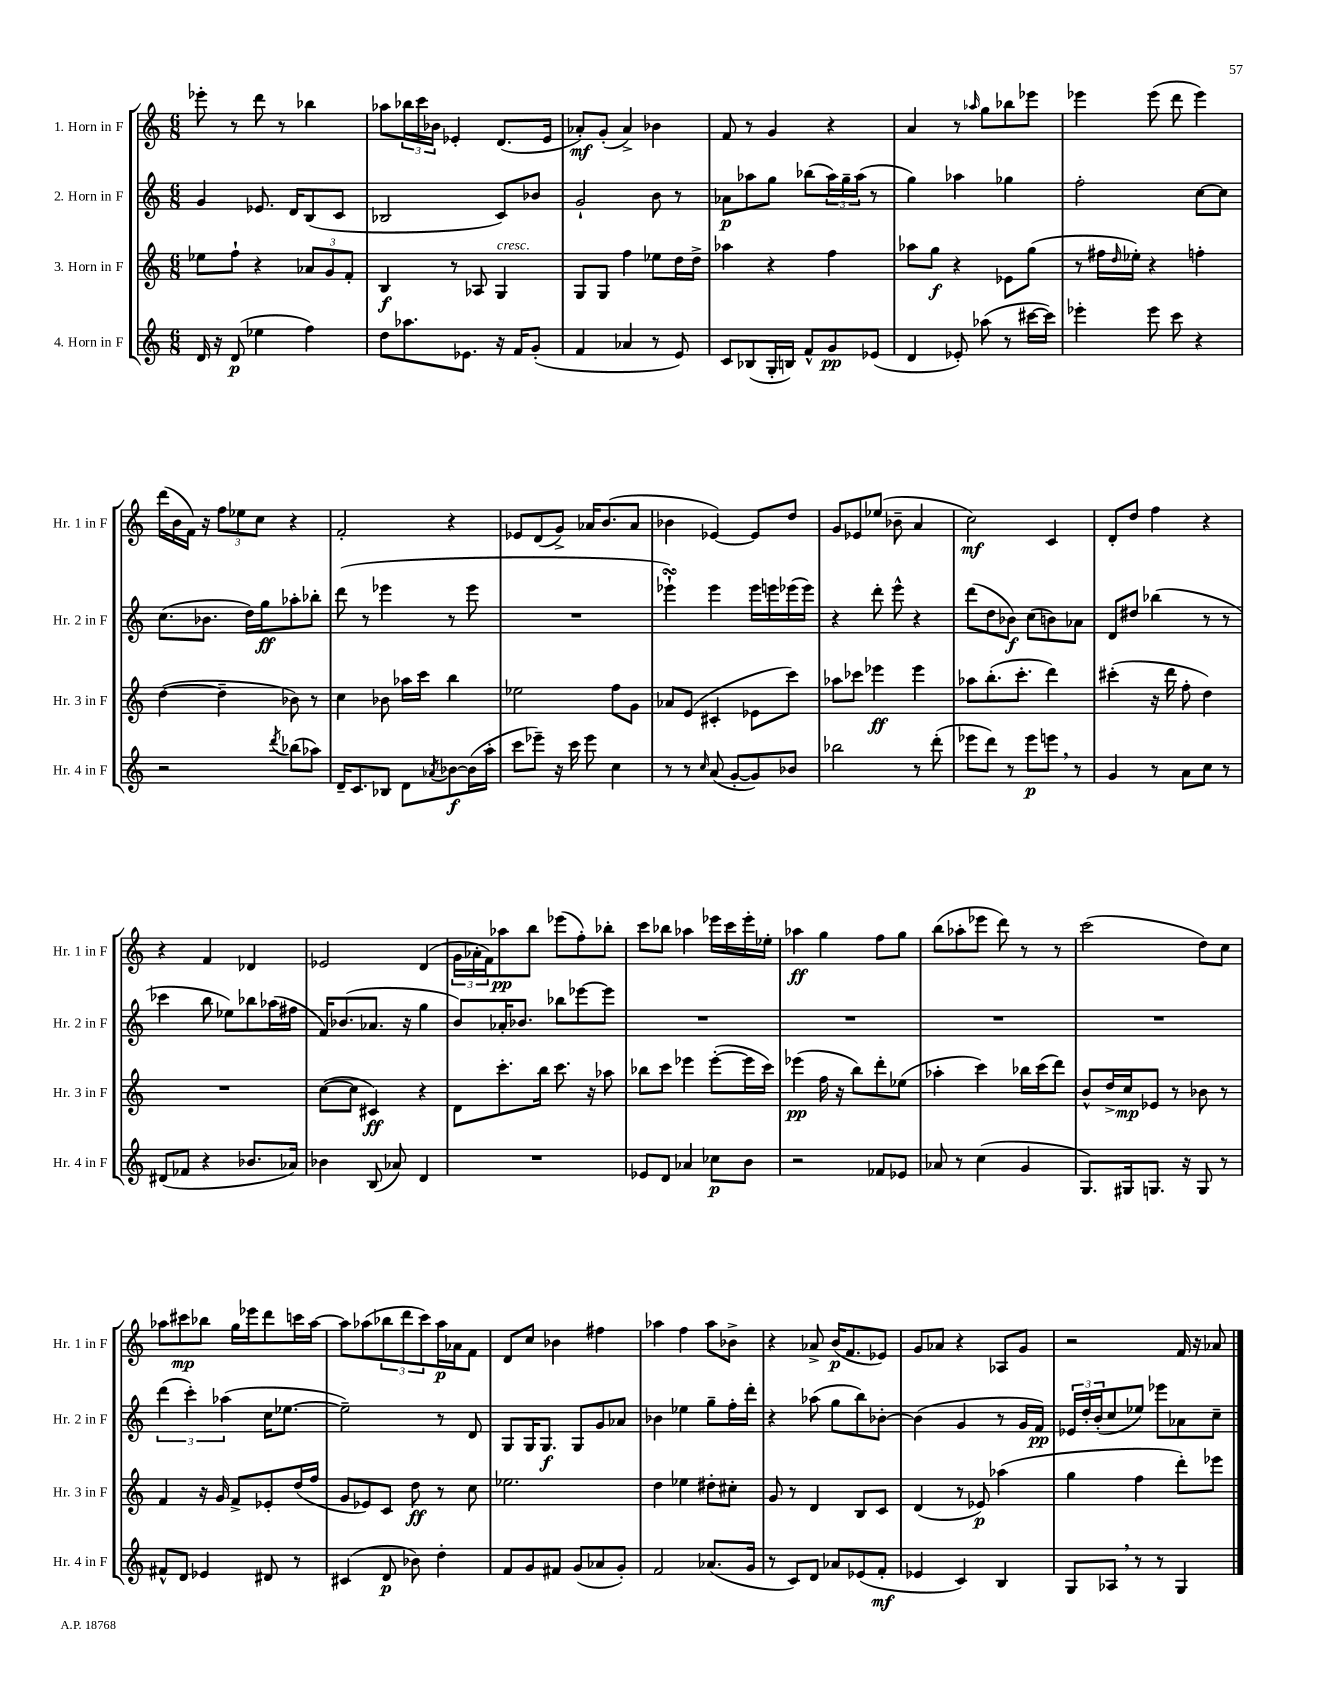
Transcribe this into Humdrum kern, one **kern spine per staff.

**kern	**dynam	**kern	**dynam	**kern	**dynam	**kern	**dynam
*part4	*part4	*part3	*part3	*part2	*part2	*part1	*part1
*staff4	*staff4	*staff3	*staff3	*staff2	*staff2	*staff1	*staff1
*I"4. Horn in F	*	*I"3. Horn in F	*	*I"2. Horn in F	*	*I"1. Horn in F	*
*I'Hr. 4 in F	*	*I'Hr. 3 in F	*	*I'Hr. 2 in F	*	*I'Hr. 1 in F	*
*clefG2	*	*clefG2	*	*clefG2	*	*clefG2	*
*k[]	*	*k[]	*	*k[]	*	*k[]	*
*M6/8	*	*M6/8	*	*M6/8	*	*M6/8	*
=75	=75	=75	=75	=75	=75	=75	=75
16d/	.	8ee-X\L	.	4g/	.	8eee-X'\	.
16r	.	.	.	.	.	.	.
(8d/	p	8ff`\J	.	.	.	8r	.
4ee-X\	.	4r	.	8.e-X/	.	8ddd\	.
.	.	.	.	.	.	8r	.
.	.	.	.	16d/KL	.	.	.
4ff\)	.	12a-X/L	.	(8B/	.	4bb-X\	.
.	.	12g/	.	.	.	.	.
.	.	.	.	8c/J	.	.	.
.	.	12f'/J	.	.	.	.	.
=76	=76	=76	=76	=76	=76	=76	=76
8dd\L	.	4B/	f	2B-X/	.	8aa-X\L	.
8.aa-X\	.	.	.	.	.	24bb-X\L	.
.	.	.	.	.	.	24ccc\	.
.	.	.	.	.	.	24b-X\JJ	.
.	.	8r	.	.	.	4e-X'/	.
8.e-X\J	.	.	.	.	.	.	.
.	.	8A-X/	.	.	.	.	.
!	!	!LO:TX:a:i:t=cresc.	!	!	!	!	!
16r	.	4G/	.	8c/L)	.	(8.d/L	.
16f/KL	.	.	.	.	.	.	.
(8g'/J	.	.	.	8b-X/J	.	.	.
.	.	.	.	.	.	16e-/Jk	.
=77	=77	=77	=77	=77	=77	=77	=77
4f/	.	8G/L	.	2g`/	.	8a-X'/L)	mf
.	.	8G/J	.	.	.	(8g'/J	.
4a-X/	.	4ff\	.	.	.	4a-^/)	.
8r	.	8ee-X\L	.	8b\	.	4b-X\	.
8e/)	.	16dd\L	.	8r	.	.	.
.	.	16dd^\JJ	.	.	.	.	.
=78	=78	=78	=78	=78	=78	=78	=78
8c/L	.	4aa-X\	.	8a-X\L	p	8f/	.
(8B-X/	.	.	.	8aa-X\	.	8r	.
16G'/L	.	4r	.	8gg\J	.	4g/	.
16Bn/JJ)	.	.	.	.	.	.	.
8f^^/L	.	.	.	(8bb-X\L	.	.	.
8g/	pp	4ff\	.	24aa-\L)	.	4r	.
.	.	.	.	24gg~\	.	.	.
.	.	.	.	(24aa-\JJ	.	.	.
(8e-X/J	.	.	.	8r	.	.	.
=79	=79	=79	=79	=79	=79	=79	=79
4d/	.	8aa-X\L	.	4gg\)	.	4a/	.
.	.	8gg\J	f	.	.	.	.
8e-X'/)	.	4r	.	4aa-X\	.	8r	.
.	.	.	.	.	.	16qqaa-X/	.
(8aa-X\	.	.	.	.	.	8gg\L	.
8r	.	8e-X\L	.	4gg-X\	.	8bb-X\	.
[16ccc#X\LL	.	(8gg\J	.	.	.	8eee-X\J	.
16ccc#\JJ])	.	.	.	.	.	.	.
=80	=80	=80	=80	=80	=80	=80	=80
4eee-X'\	.	8r	.	2ff'\	.	4eee-X\	.
.	.	16ff#X\LL	.	.	.	.	.
.	.	16qqdd/	.	.	.	.	.
.	.	16ee-X'\JJ)	.	.	.	.	.
8eee-\	.	4r	.	.	.	(8eee-\	.
8ccc\	.	.	.	.	.	8ddd\	.
4r	.	4ffn'\	.	[8cc\L	.	4eee-\)	.
.	.	.	.	8cc\J]	.	.	.
!!LO:LB:g=z
=81	=81	=81	=81	=81	=81	=81	=81
2r	.	([4dd\	.	(8.cc\L	.	(16ddd\LL	.
.	.	.	.	.	.	16b\	.
.	.	.	.	.	.	16f\JJ)	.
.	.	.	.	8.b-X\J	.	16r	.
.	.	4dd~\]	.	.	.	12ff\L	.
.	.	.	.	.	.	12ee-X\	.
.	.	.	.	16dd\LL)	.	.	.
.	.	.	.	.	.	12cc\J	.
.	.	.	.	16gg\J	ff	.	.
8qddd/	.	.	.	.	.	.	.
(8bb-X\L	.	8b-X\)	.	8aa-X'\	.	4r	.
8aa-X\J)	.	8r	.	8bb-X'\J	.	.	.
=82	=82	=82	=82	=82	=82	=82	=82
16d~/KL	.	4cc\	.	(8ddd\	.	2f'/	.
8.c/	.	.	.	.	.	.	.
.	.	.	.	8r	.	.	.
8B-X/J	.	8b-X\	.	4eee-X\	.	.	.
8d\L	.	16aa-X\LL	.	.	.	.	.
.	.	16ccc\JJ	.	.	.	.	.
8qa-X/	.	.	.	.	.	.	.
[8b-X\	f	4bb\	.	8r	.	4r	.
(16b-\L]	.	.	.	8eee-\	.	.	.
16aa'\JJ	.	.	.	.	.	.	.
=83	=83	=83	=83	=83	=83	=83	=83
8ccc\L	.	2ee-X\	.	2.r	.	8e-X/L	.
8eee-X~\J)	.	.	.	.	.	(8d/	.
16r	.	.	.	.	.	8g^/J)	.
16ccc\	.	.	.	.	.	.	.
8eee-\	.	.	.	.	.	16a-X/KL	.
.	.	.	.	.	.	(8.b/	.
4cc\	.	8ff\L	.	.	.	.	.
.	.	8g\J	.	.	.	8a-/J	.
=84	=84	=84	=84	=84	=84	=84	=84
8r	.	8a-X/L	.	4eee-XsSSs`\)	.	4b-X\	.
8r	.	(8e/J	.	.	.	.	.
16qqcc/	.	.	.	.	.	.	.
(8a/	.	4c#X'/	.	4eee-\	.	[4e-X/)	.
[8g'/L	.	.	.	.	.	.	.
8g/])	.	8e-X\L	.	16eee-\LL	.	8e-/L]	.
.	.	.	.	16eeen\	.	.	.
8b-X/J	.	8ccc\J)	.	(16eee-X\	.	8dd/J	.
.	.	.	.	16eee-\JJ)	.	.	.
=85	=85	=85	=85	=85	=85	=85	=85
2bb-X\	.	8aa-X\L	.	4r	.	8g/L	.
.	.	8ccc-X\J	.	.	.	8e-X/	.
.	.	4eee-X\	ff	8ddd'\	.	(8ee-X/J	.
.	.	.	.	8eee^^\	.	8b-X~\	.
8r	.	4eee-\	.	4r	.	4a/	.
(8ddd'\	.	.	.	.	.	.	.
=86	=86	=86	=86	=86	=86	=86	=86
8eee-X\L	.	8aa-X\L	.	(8ddd\L	.	2cc\)	mf
8ddd\J)	.	(8.bb'\	.	8dd\	.	.	.
8r	.	.	.	8b-X\J)	f	.	.
.	.	8.ccc'\J	.	.	.	.	.
8eee-\L	p	.	.	(8cc\L	.	.	.
8eeen,\J	.	4ddd\)	.	8bn\)	.	4c/	.
8r	.	.	.	8a-X\J	.	.	.
=87	=87	=87	=87	=87	=87	=87	=87
4g/	.	(4ccc#X'\	.	8d/L	.	8d'/L	.
.	.	.	.	8dd#X/J	.	8dd/J	.
8r	.	16r	.	(4bb-X\	.	4ff\	.
.	.	16ddd\	.	.	.	.	.
8a\L	.	8ff'\	.	.	.	.	.
8cc\J	.	4dd\)	.	8r	.	4r	.
8r	.	.	.	8r	.	.	.
!!LO:LB:g=z
=88	=88	=88	=88	=88	=88	=88	=88
(8d#X/L	.	2.r	.	4ccc-X\	.	4r	.
8f-X/J	.	.	.	.	.	.	.
4r	.	.	.	8bb\	.	4f/	.
.	.	.	.	8ee-X\L)	.	.	.
8.b-X/L	.	.	.	8bb-X\	.	4d-X/	.
.	.	.	.	(16aa-X\L	.	.	.
16a-X/Jk)	.	.	.	16ff#X\JJ	.	.	.
=89	=89	=89	=89	=89	=89	=89	=89
4b-X\	.	([8cc\L	.	16f/KL)	.	2e-X/	.
.	.	.	.	(8.b-X/	.	.	.
.	.	8cc\J]	.	.	.	.	.
(8B/	.	4c#X/)	ff	8.a-X/J	.	.	.
8a-X/)	.	.	.	.	.	.	.
.	.	.	.	16r	.	.	.
4d/	.	4r	.	4gg\	.	(4d/	.
=90	=90	=90	=90	=90	=90	=90	=90
2.r	.	8d\L	.	8b/L)	.	24g\LL	.
.	.	.	.	.	.	24a-X'\	.
.	.	.	.	.	.	24f\J)	.
.	.	8.ccc'\	.	16a-X'/K	.	8aa-X\	pp
.	.	.	.	8.b-X/J	.	.	.
.	.	.	.	.	.	8bb\J	.
.	.	16bb\Jk	.	.	.	.	.
.	.	8.ccc\	.	8bb-X\L	.	(8eee-X\L	.
.	.	.	.	[8eee-X\	.	8ff'\)	.
.	.	16r	.	.	.	.	.
.	.	8aa-X\	.	8eee-\J]	.	8bb-X'\J	.
=91	=91	=91	=91	=91	=91	=91	=91
8e-X/L	.	8bb-X\L	.	2.r	.	8ccc\L	.
8d/J	.	8ccc\J	.	.	.	8bb-X\J	.
4a-X/	.	4eee-X\	.	.	.	4aa-X\	.
8cc-X\L	p	([8eee-'\L	.	.	.	16eee-X\LL	.
.	.	.	.	.	.	16ccc\	.
8b\J	.	16eee-\L]	.	.	.	16eee-'\	.
.	.	16ccc\JJ)	.	.	.	16ee-X'\JJ	.
=92	=92	=92	=92	=92	=92	=92	=92
2r	.	(4eee-X\	pp	2.r	.	4aa-X\	ff
.	.	16ff\	.	.	.	4gg\	.
.	.	16r	.	.	.	.	.
.	.	8bb\L)	.	.	.	.	.
8f-X/L	.	8ddd'\	.	.	.	8ff\L	.
8e-X/J	.	(8ee-X\J	.	.	.	8gg\J	.
=93	=93	=93	=93	=93	=93	=93	=93
8a-X/	.	4aa-X'\	.	2.r	.	(8bb\L	.
8r	.	.	.	.	.	8aa-X'\	.
(4cc\	.	4ccc\)	.	.	.	8eee-X\J	.
.	.	.	.	.	.	8ddd\)	.
4g/	.	16bb-X\LL	.	.	.	8r	.
.	.	(16ccc\J	.	.	.	.	.
.	.	8ddd\J)	.	.	.	8r	.
=94	=94	=94	=94	=94	=94	=94	=94
8.G/L)	.	8b^^/L	.	2.r	.	(2ccc\	.
.	.	16dd^/L	.	.	.	.	.
16G#X/k	.	16cc/J	mp	.	.	.	.
8.Gn/J	.	8e-X/J	.	.	.	.	.
.	.	8r	.	.	.	.	.
16r	.	.	.	.	.	.	.
8G/	.	8b-X\	.	.	.	8dd\L)	.
8r	.	8r	.	.	.	8cc\J	.
!!LO:LB:g=z
=95	=95	=95	=95	=95	=95	=95	=95
8f#X^^/L	.	4f/	.	(6ddd\	.	8aa-X\L	.
8d/J	.	.	.	.	.	8ccc#X\	mp
.	.	.	.	6ccc'\)	.	.	.
4e-X/	.	16r	.	.	.	8bb-X\J	.
.	.	16g/	.	.	.	.	.
.	.	.	.	(6aa-X\	.	.	.
.	.	8f^/L	.	.	.	16gg\LL	.
.	.	.	.	.	.	16eee-X\J	.
8d#X/	.	8e-X'/	.	16cc\KL	.	8ddd\	.
.	.	.	.	[8.ee-X\J	.	.	.
8r	.	(16dd/L	.	.	.	16cccn\L	.
.	.	16ff/JJ	.	.	.	[16aa-\JJ	.
=96	=96	=96	=96	=96	=96	=96	=96
(4c#X/	.	8g/L	.	2ee-~\])	.	8aa-\L]	.
.	.	8e-X/)	.	.	.	(8aa-X\	.
8d/	p	8c/J	.	.	.	12bb-X\	.
.	.	.	.	.	.	12ddd\	.
8b-X\)	.	8dd\	ff	.	.	.	.
.	.	.	.	.	.	12ccc\)	.
4dd'\	.	8r	.	8r	.	16aa-\L	p
.	.	.	.	.	.	16a-X\J	.
.	.	8cc\	.	8d/	.	8f\J	.
=97	=97	=97	=97	=97	=97	=97	=97
8f/L	.	2.ee-X\	.	8G/L	.	8d/L	.
8g/	.	.	.	16G/K	.	8cc/J	.
.	.	.	.	8.G/J	f	.	.
8f#X/J	.	.	.	.	.	4b-X\	.
(8g/L	.	.	.	8G/L	.	.	.
8a-X/	.	.	.	8g/	.	4ff#X\	.
8g'/J)	.	.	.	8a-X/J	.	.	.
=98	=98	=98	=98	=98	=98	=98	=98
2f/	.	4dd\	.	4b-X\	.	4aa-X\	.
.	.	4ee-X\	.	4ee-X\	.	4ff\	.
(8.a-X/L	.	8dd#X'\L	.	8gg~\L	.	8aa-\L	.
.	.	8cc#X'\J	.	16ff'\L	.	8b-X^\J	.
16g/Jk	.	.	.	16ddd'\JJ	.	.	.
=99	=99	=99	=99	=99	=99	=99	=99
8r	.	8g/	.	4r	.	4r	.
8c/L)	.	8r	.	.	.	.	.
8d/J	.	4d/	.	(8aa-X\	.	8a-X^/	.
8a-X/L	.	.	.	8gg\L	.	(16b/KL	p
.	.	.	.	.	.	8.f/	.
(8e-X/	.	8B/L	.	8bb\)	.	.	.
8f'/J	mf	8c/J	.	[8b-X'\J	.	8e-X/J)	.
=100	=100	=100	=100	=100	=100	=100	=100
4e-X/	.	(4d/	.	(4b-\]	.	8g/L	.
.	.	.	.	.	.	8a-X/J	.
4c/)	.	8r	.	4g/	.	4r	.
.	.	8e-X/)	p	.	.	.	.
4B/	.	(4aa-X\	.	8r	.	8A-X/L	.
.	.	.	.	16g/LL	.	8g/J	.
.	.	.	.	16f/JJ)	pp	.	.
=101	=101	=101	=101	=101	=101	=101	=101
8G/L	.	4gg\	.	24e-X/LL	.	2r	.
.	.	.	.	24dd'/	.	.	.
.	.	.	.	(24b'/J	.	.	.
8A-X,/J	.	.	.	8cc/	.	.	.
8r	.	4ff\	.	8ee-X/J)	.	.	.
8r	.	.	.	8eee-X\L	.	.	.
4G/	.	8ddd'\L)	.	8a-X\	.	16f/	.
.	.	.	.	.	.	16r	.
.	.	8eee-X\J	.	8cc~\J	.	8a-X/	.
==	==	==	==	==	==	==	==
*-	*-	*-	*-	*-	*-	*-	*-
